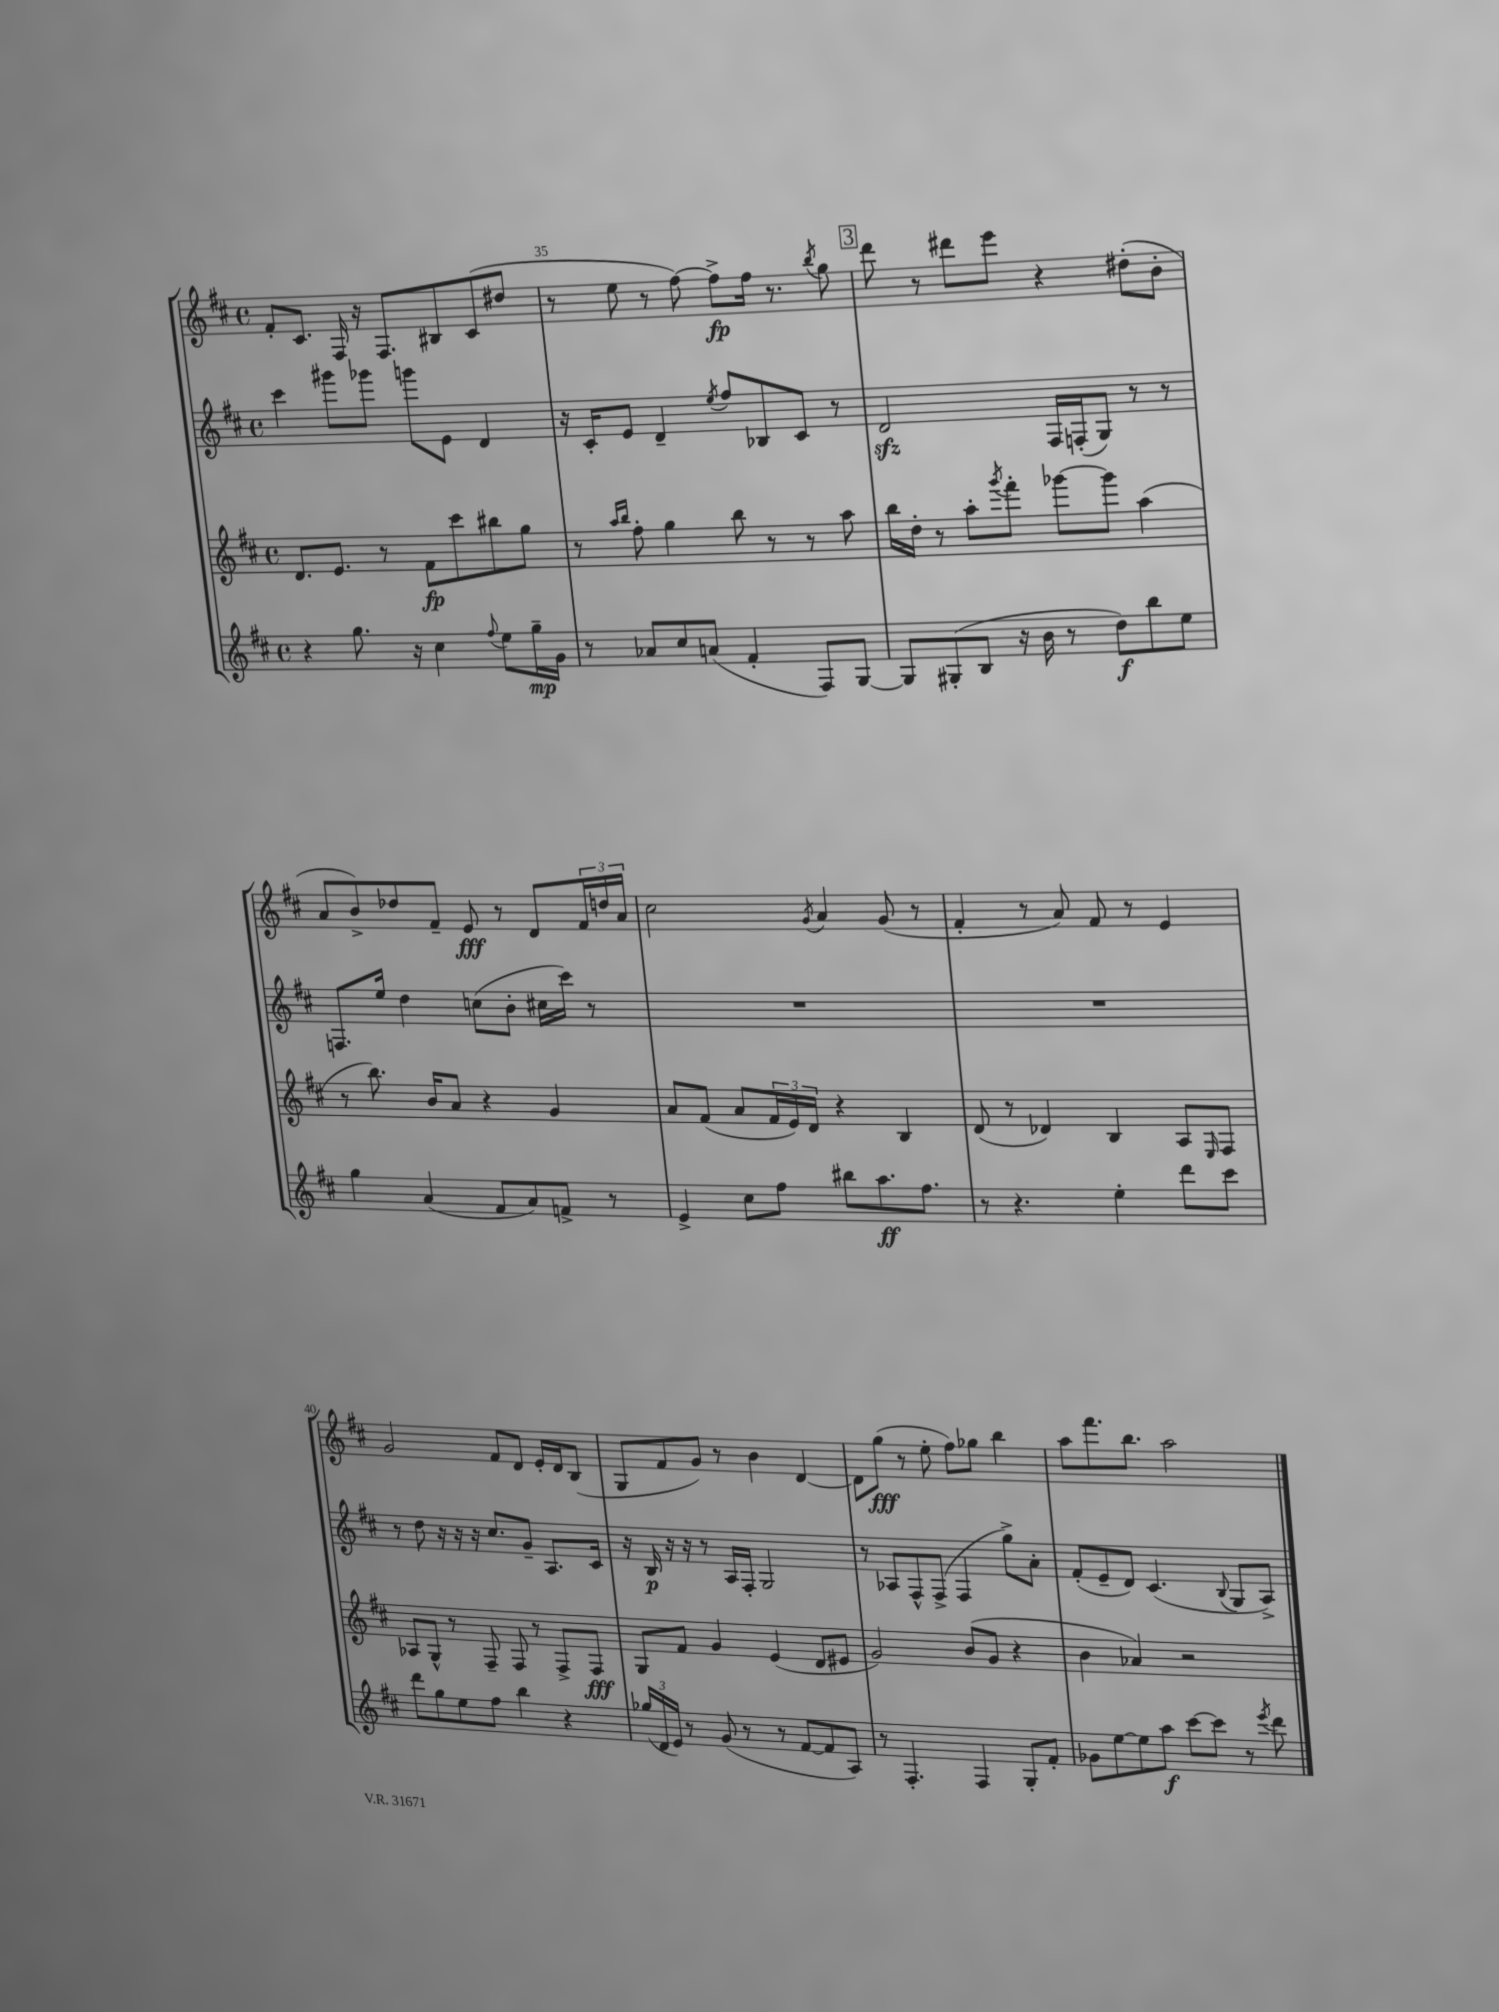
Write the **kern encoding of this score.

**kern	**kern	**kern	**kern
*staff4	*staff3	*staff2	*staff1
*clefG2	*clefG2	*clefG2	*clefG2
*k[f#c#]	*k[f#c#]	*k[f#c#]	*k[f#c#]
*M4/4	*M4/4	*M4/4	*M4/4
*met(c)	*met(c)	*met(c)	*met(c)
4r	8.d	4ccc#	8f#'
.	.	.	8.c#
.	8.e	.	.
8.gg	.	8ggg#	.
.	.	.	16F#
.	8r	8ggg-	16r
16r	.	.	8.F#
4cc#	8f#	8ggg	.
.	8ccc#	8e	8B#
8qqff#	.	.	.
8ee	8bb#	4d	(8c#
16gg~	8gg	.	8dd#
16g	.	.	.
=	=	=	=
8r	8r	16r	8r
.	.	16c#'	.
.	16qqaa	.	.
.	16qqbb	.	.
8a-	8ff#'	8e	8ee
8cc#	4gg	4d~	8r
(8a	.	.	[8ff#)
.	.	8qee	.
4f#'	8bb	8ff#	8ff#^]
.	8r	8B-	16ff#
.	.	.	8.r
8F#)	8r	8c#	.
.	.	.	8qbb
[8G	8aa	8r	8gg
=	=	=	=
8G]	16bb	2d	8ddd
.	16dd'	.	.
(8G#'	8r	.	8r
8B	8aa'	.	8ddd#
.	8qggg	.	.
16r	8fff#'	.	8eee
16b	.	.	.
8r	[8ggg-	16F#	4r
.	.	(16F'	.
8dd)	8ggg-]	8G)	.
8bb	(4aa	8r	(8dd#'
8ee	.	8r	8b'
=	=	=	=
4gg	8r	8.F	8a
.	8.bb)	.	8b^)
.	.	16ee	.
(4a	.	4dd	8dd-
.	16b	.	.
.	8a	.	8f#~
8f#	4r	(8cc	8e
8a)	.	8b'	8r
8f^	4g	16cc#	8d
.	.	16ccc#)	.
8r	.	8r	24f#
.	.	.	24dd
.	.	.	24a
=	=	=	=
4e^	8a	1r	2cc#
.	(8f#	.	.
8cc#	8a	.	.
8ff#	24f#	.	.
.	24e)	.	.
.	24d	.	.
.	.	.	8qg
8bb#	4r	.	4a
8.aa	.	.	.
.	4B	.	(8g
8.ff#	.	.	.
.	.	.	8r
=	=	=	=
8r	(8d	1r	4f#'
4.r	8r	.	.
.	4d-)	.	8r
.	.	.	8a)
4ee'	4B	.	8f#
.	.	.	8r
8ddd	8A	.	4e
.	16qqE	.	.
8ccc#	8F#	.	.
=	=	=	=
8ddd	8A-	8r	2g
8gg	8G^^	8dd	.
8ee	8r	16r	.
.	.	16r	.
8ff#	8F#~	16r	.
.	.	8.cc#	.
4bb	8F#	.	8f#
.	8r	8g~	8d
4r	8F#^	8.A	16e'
.	.	.	16d
.	8F#	.	(8B
.	.	16c#	.
=	=	=	=
(24gg-	8G	16r	8G
24d	.	.	.
.	.	16B	.
24e)	.	.	.
8r	8f#	16r	8f#
.	.	16r	.
(8g	4g	8r	8g)
8r	.	16A	8r
.	.	16F#'	.
8r	(4e	2G	4b
[8f#	.	.	.
8f#]	8d	.	[4d
8A)	8e#	.	.
=	=	=	=
8r	2g)	8r	8d]
4.F#'	.	8A-	(8gg
.	.	8F#^^	8r
.	.	(8F#^	8ee'
4F#	(8b	4F#	8ff#)
.	8g	.	8gg-
8G'	4r	8gg^)	4bb
8f#'	.	8a'	.
=	=	=	=
8g-	4b	(8f#'	8aa
[8ee	.	8e~	8.fff#
8ee]	4a-)	8d)	.
.	.	.	8.bb
8aa	.	(4.c#	.
[8ccc#	2r	.	2aa
8ccc#]	.	.	.
.	.	8qqB	.
8r	.	8G	.
8qeee	.	.	.
8ddd	.	8A^)	.
==	==	==	==
*-	*-	*-	*-
